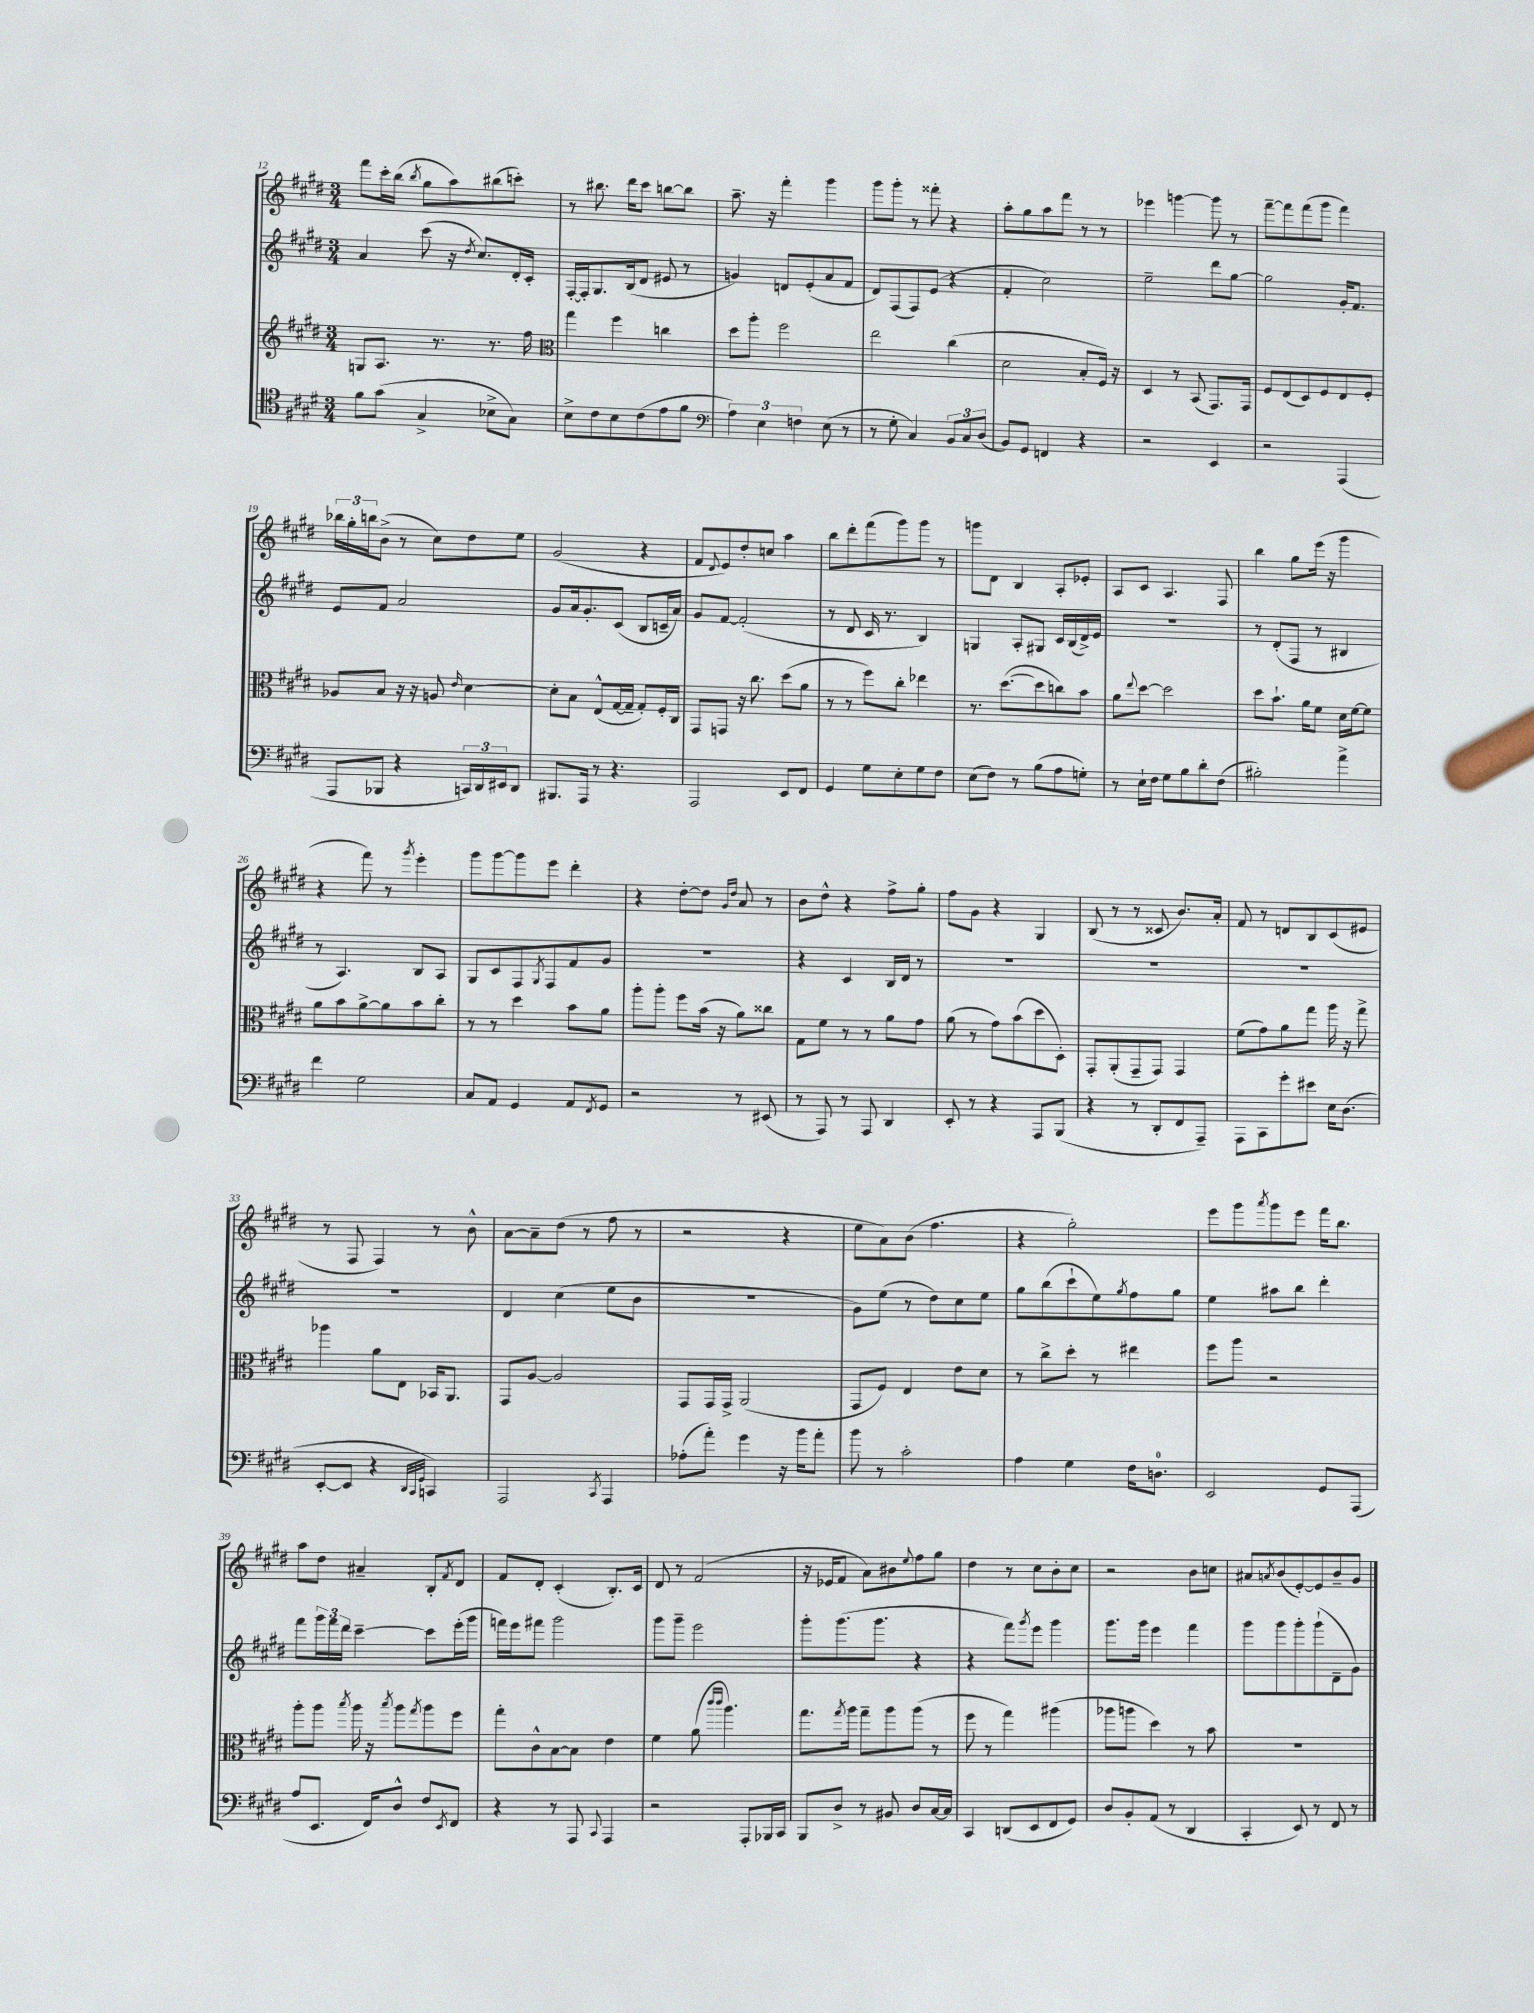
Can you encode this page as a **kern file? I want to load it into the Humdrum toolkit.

**kern	**kern	**kern	**kern
*staff4	*staff3	*staff2	*staff1
*clefC4	*clefG2	*clefG2	*clefG2
*k[f#c#g#d#]	*k[f#c#g#d#]	*k[f#c#g#d#]	*k[f#c#g#d#]
*M3/4	*M3/4	*M3/4	*M3/4
8f#	8G	4a	8fff#
(8g#	8.A	.	16ccc#'
.	.	.	(16bb
.	.	.	8qbb
4G#^	.	(8ccc#	8gg#
.	8.r	.	.
.	.	16r	8aa)
.	.	8qdd#	.
.	.	8.cc#)	.
8B-^	8.r	.	(8bb#
8G#)	.	16d#'	8ccc')
.	16ff#	16c#'	.
=	=	=	=
*	*clefC3	*	*
8B^	4gg#	[16F#'	8r
.	.	16F#']	.
8c#	.	8.G#	8.bb#
8B	4ff#	.	.
.	.	(16B	16ddd#
(8c#	.	8d#	8ccc#
8e	4cc	8e#	[8bb
8f#	.	8r	8bb]
=	=	=	=
*clefF4	*	*	*
6A)	8dd#	4g)	8.aa~
.	8aa'	.	.
6E	.	.	.
.	.	.	16r
.	2ff#	8d	4fff#'
6F	.	.	.
.	.	(8e'	.
(8E	.	8a	4ggg#
8r	.	8f#	.
=	=	=	=
8r	2ee	8d#)	8ggg#
8G#'	.	(8F#	8ggg#'
4C#)	.	8F#)	8r
.	.	(8e	8fff##'
12BB	(4cc#	4r	4r
12C#	.	.	.
(12D#	.	.	.
=	=	=	=
8BB)	2d#	4f#'	8aa'
8GG#	.	.	8gg#
4FF	.	2cc#)	8aa
.	.	.	8fff#
4r	8B'	.	8r
.	16F#)	.	8r
.	16r	.	.
=	=	=	=
2r	4D#	2ee~	4eee-
.	8r	.	[4ggg
.	(8BB	.	.
4EE	8.GG#)	8ddd#	8ggg]
.	.	[8gg#	8r
.	16GG#	.	.
=	=	=	=
2r	8F#	2gg#]	[8fff#~
.	(8E	.	8fff#]
.	8D#)	.	(8fff#
.	8F#	.	8ggg#
(4AAA	8E	16g#'	4fff#)
.	.	8.f#	.
.	8F#'	.	.
=	=	=	=
8AAA	8A-	8e	24bb-
.	.	.	24gg#'
.	.	.	24bb
8BBB-	8B	8f#	(8b^
4r	16r	2a	8r
.	16r	.	.
.	8A	.	8cc#)
.	16qqe	.	.
24CC)	[4d#	.	8dd#
24DD#	.	.	.
24EE#	.	.	.
8DD#	.	.	8ee
=	=	=	=
8.BBB#	8d#']	8g#	(2g#
.	8B	16a	.
16AAA	.	8.g#'	.
8r	(8E^^	.	.
4.r	[16G#	(8c#	.
.	16G#~]	.	.
.	8G#')	8B	4r
.	16F#'	16c~	.
.	16C#	16a)	.
=	=	=	=
2AAA	8GG#	8g#	8f#
.	.	.	8qqd#
.	8GG	[8f#	8e)
.	16r	(2f#']	8dd#'
.	8.cc#	.	.
.	.	.	8cc
8EE	(8dd#	.	4aa
8FF#	8a	.	.
=	=	=	=
4GG#	8r	8r	8bb
.	8r	8d#	8ddd#'
8G#	8ff#)	16c#	(8fff#
.	.	8.r	.
8E'	8cc#'	.	8ggg#)
8G#	4ee-	4B)	8ggg#
8F#	.	.	8r
=	=	=	=
(8E	8.r	4G	8ggg
8F#)	.	.	8d#
.	([8.dd#	.	.
8r	.	8A'	4B
(8B	8dd#]	8G#	.
8A	8cc)	16c#	8A'
.	.	(16B	.
8G')	8b	16d#^)	8e-'
.	.	16e	.
=	=	=	=
8r	8a	2.r	8A
.	8qqee	.	.
16E`	[8dd#	.	8c#
16F#	.	.	.
8G#	2dd#]	.	4.A
8B	.	.	.
8d#'	.	.	.
(8F#	.	.	8F#
=	=	=	=
2B#')	8dd#	8r	4bb
.	8.b`	(8d#'	.
.	.	8F#	8gg#
.	16a	.	.
.	8f#	8r	(16eee
.	.	.	16r
4a^	16d#	4B#	4ggg#
.	[16f#	.	.
.	8f#]	.	.
=	=	=	=
4f#	8a	8r	4r
.	8b	4.A)	.
2G#	[8a^	.	8fff#)
.	8a]	.	8r
.	.	.	8qggg#
.	8b	8B	4eee'
.	8cc#'	8A	.
=	=	=	=
8C#	8r	8G#	8ggg#
8AA	8r	8c#	[8ggg#
4GG#	4dd#	8F#	8ggg#]
.	.	8qG#	.
.	.	8F#	8eee
8AA	8b	8f#	4ddd#'
8qFF#	.	.	.
8GG#	8a	8g#	.
=	=	=	=
2r	8aa'	2.r	4r
.	8aa'	.	.
.	8ff#	.	[8dd#'
.	(16b	.	8dd#]
.	16r	.	.
.	.	.	16qqg#
.	.	.	16qqdd#
8r	8a)	.	8a
(8EE#	8cc##	.	8r
=	=	=	=
8r	8G#	4r	8b
8AAA)	8f#	.	8dd#^^
8r	8r	4c#	4r
8AAA	8r	.	.
4DD#	8a	16B	8ff#^
.	.	16d#	.
.	8g#	8r	8gg#'
=	=	=	=
8EE'	(8a	2.r	8ff#
8r	8r	.	8g#
4r	8g#)	.	4r
.	(8b	.	.
8AAA	8dd#	.	4G#
(8BBB	8D#')	.	.
=	=	=	=
4r	8GG#'	2.r	(8B
.	(8AA'	.	8r
8r	8GG#~	.	8r
8DD#'	8GG#)	.	8c##
8FF#	4GG#	.	8.b)
8AAA~)	.	.	.
.	.	.	16a'
=	=	=	=
8AAA	(8f#	2.r	8f#
8CC#	8g#)	.	8r
8g#'	8a	.	8d
8e#	8gg#	.	8B
16E	16aa	.	(8c#
(8.D#	16r	.	.
.	8gg#^	.	8e#
=	=	=	=
[8EE'	4aa-	2.r	8r
8EE]	.	.	8F#
4r	8a	.	4F#)
.	8E	.	.
32qqDD#	.	.	.
32qqCC#	.	.	.
32qqGG#	.	.	.
4CC)	16BB-	.	8r
.	8.AA	.	.
.	.	.	8b^^
=	=	=	=
2AAA	8GG#	4d#	[8a
.	[8A	.	8a~]
.	2A]	(4cc#	(8dd#
.	.	.	8r
8qCC#	.	.	.
4AAA	.	8ee	8ff#
.	.	8b	8r
=	=	=	=
(8A-'	8GG#	2.r	2r
8a')	16GG#	.	.
.	16GG#^	.	.
4g#	(2AA	.	.
16r	.	.	4r
16b	.	.	.
8a'	.	.	.
=	=	=	=
8b	8GG#	8g#)	8ee
8r	8F#)	(8ee	8a)
2c#'	4E	8r	(8b
.	.	8dd#)	4.ff#
.	8e	8cc#	.
.	8d#	8ee	.
=	=	=	=
4A	8r	8gg#	4r
.	8cc#^	(8bb	.
4G#	8dd#'	8ccc#`	2gg#')
.	8r	8ee)	.
.	.	8qgg#	.
16F#	4ee#	8ff#	.
8.D	.	.	.
.	.	8gg#	.
=	=	=	=
2EE	8ff#	4ee	8eee
.	8aa	.	8ggg#
.	.	.	8qaaa
.	2r	8aa#	8ggg#
.	.	8bb	8eee
8GG#	.	4ddd#'	16fff#
.	.	.	8.bb
(8AAA	.	.	.
=	=	=	=
8A	8aa'	8fff#	8aa
8.EE	8aa	24ggg#	8dd#
.	.	24fff#	.
.	.	24ddd#	.
.	8qbb	.	.
.	16aa	[4ccc#~	4a#~
16FF#)	16r	.	.
.	8qbb	.	.
8D#^^	8aa	.	.
.	8qgg#	.	.
8F#	8aa	8ccc#]	8B'
8qEE	.	.	8qf#
8FF#	8ff#	(16eee'	8d#
.	.	16ggg#	.
=	=	=	=
4r	8gg#'	16fff)	8f#
.	.	16eee	.
.	8c#^^	8fff#	8d#'
8r	[8B	2ggg#	(4c#'
8AAA	8B]	.	.
8qqCC#	.	.	.
4AAA	4e	.	8.B')
.	.	.	16c#
=	=	=	=
2r	4f#	8ggg#	8d#
.	.	8ggg#~	8r
.	(8a	2eee	(2f#
.	16qqccc#	.	.
.	16qqccc#	.	.
.	4.aa)	.	.
8AAA'	.	.	.
16BBB-	.	.	.
16CC#	.	.	.
=	=	=	=
8BBB	8.gg#	8ggg#'	16r
.	.	.	16e-
8D#^	.	(8.ggg#	8f#
.	8qgg#	.	.
.	16aa	.	.
8r	8gg#~	.	8a)
.	.	8.ggg#	.
8BB#	8aa	.	8b#
.	.	.	8qqee
8D#	(8aa	4r	8ff#
[16C#	8r	.	8gg#
16C#]	.	.	.
=	=	=	=
4CC#	8ff#	4r	4dd#
.	8r	.	.
(8DD	4gg#)	8fff#)	8r
.	.	8qggg#	.
8EE	.	8eee	8cc#
8FF#	(4aa#	4ggg#	8b'
8GG#)	.	.	8cc#
=	=	=	=
8D#	8aa-	8.ggg#	2r
8BB'	8aa	.	.
.	.	16ggg#	.
(8AA	4dd#)	4eee	.
8r	.	.	.
4DD#	8r	4fff#	8b
.	8b	.	8cc
=	=	=	=
4CC#'	2.r	8ggg#	8a#
.	.	.	8qa
.	.	8ggg#	(8b
8EE)	.	8ggg#'	[8e')
8r	.	(8ggg#`	8e]
8FF#	.	8d#~	8b~
8r	.	8g#)	8g#
==	==	==	==
*-	*-	*-	*-
